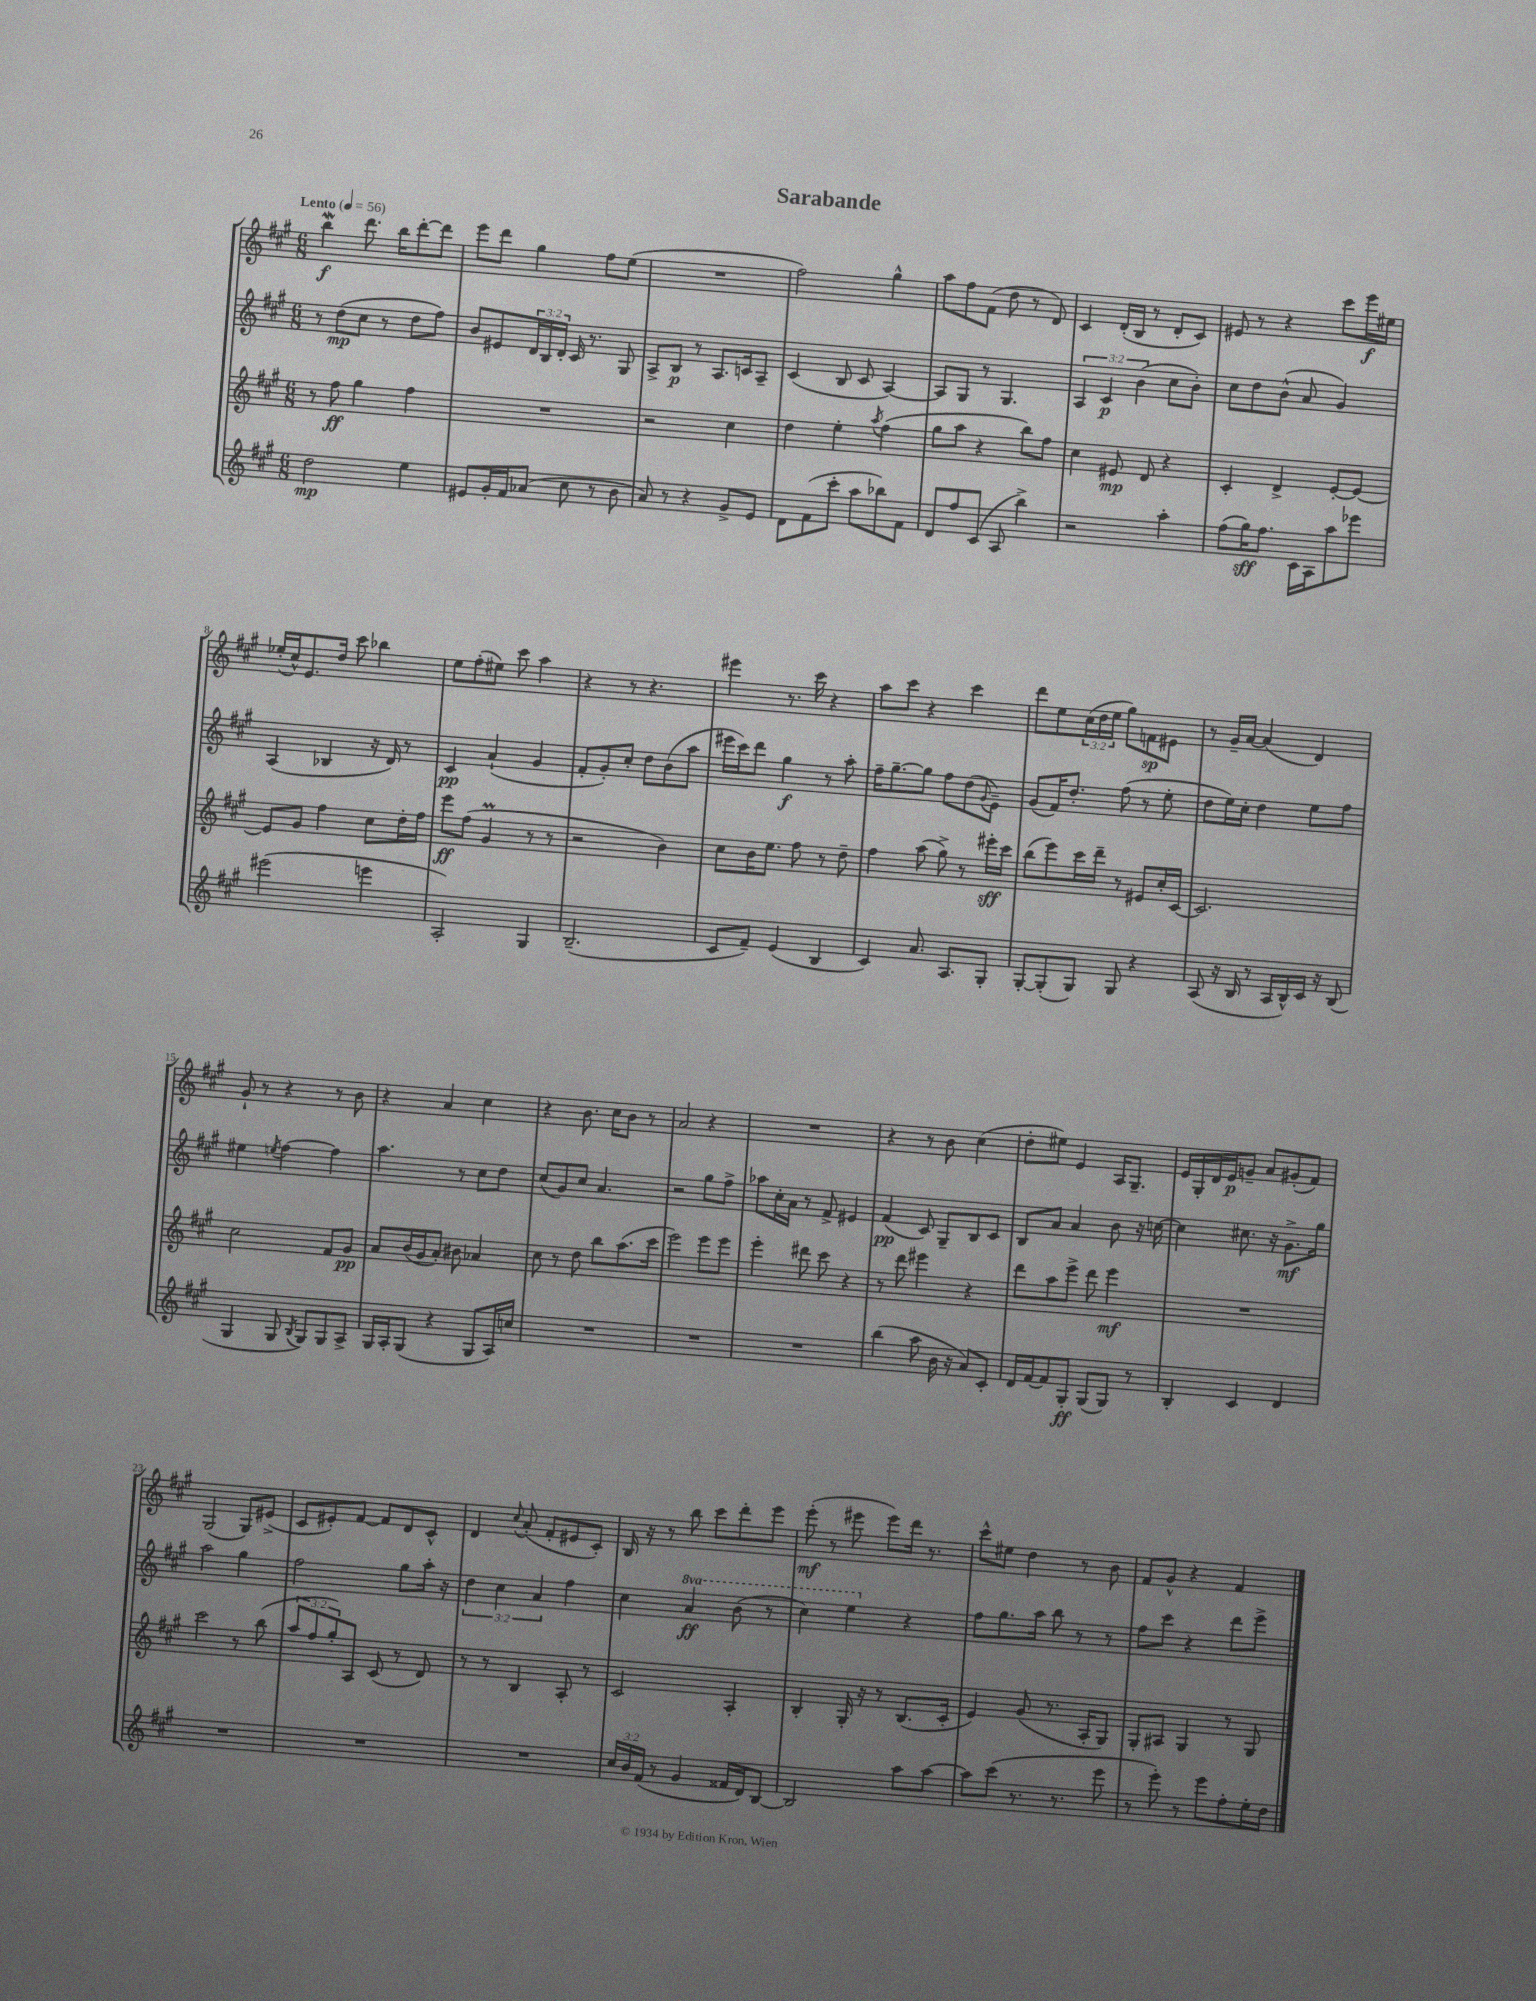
\header { title = "Sarabande" }
<<
\new StaffGroup <<
\new Staff = "s0" {
    \clef treble \key a \major \numericTimeSignature \time 6/8 \override Staff.TupletNumber.text = #tuplet-number::calc-fraction-text \tempo "Lento" 4 = 56
    b''4\mordent\f d'''8. b''16 d'''8~-. d'''8 |
    e'''8 d'''8 gis''4 fis''8 e''8( |
    R2. |
    fis''2) gis''4-^ |
    a''8 fis''8 fis'8( d''8 r8 d'8) |
    cis'4 d'16-.( b16 r8 d'8-. cis'8) |
    eis'8 r8 r4 cis'''8 e'''16\f eis''16 |
    ees''16-.( cis''16-^) e'8. d''16 cis'''8 bes''4 |
    e''8 fis''8-.( eis''8) cis'''8 a''4 |
    r4 r8 r4. |
    eis'''4 r8. cis'''16 r4 |
    a''8 cis'''8 r4 cis'''4 |
    d'''8 e''8 \tuplet 3/2 { cis''16( d''16 e''16 } gis''8) f'8\sp eis'8 |
    r8 gis'16-- a'16~ a'4( d'4) |
    gis'8-! r8 r4 r8 b'8 |
    r4 a'4 cis''4 |
    r4 b'8. cis''16 b'8 r8 |
    a'2 r4 |
    R2. |
    r4 r8 b'8 cis''4( |
    d''8-. eis''8) e'4 a16 gis8.-- |
    e'16 gis16-. d'16 e'16\p g'8-- a'8 gis'8-.( fis'8) |
    gis2( gis8) eis'8->( |
    cis'8 eis'8-.) fis'8~ fis'8 d'8 cis'8-^ |
    d'4 \appoggiatura { cis''8 } a'8-.( fis'8-. eis'8 cis'8-.) |
    b16 r16 r8 b''8 cis'''8 d'''8-. e'''8 |
    e'''8-.\mf( r8 eis'''8 eis'''8) d'''16 r8. |
    cis'''8-^ eis''8 d''4 r8 b'8 |
    fis'8 gis'8-^ r4 fis'4 \bar "|." |
}
\new Staff = "s1" {
    \clef treble \key a \major \numericTimeSignature \time 6/8 \override Staff.TupletNumber.text = #tuplet-number::calc-fraction-text \set Staff.ottavationMarkups = #ottavation-simple-ordinals
    r8 d''8\mp( cis''8 r8 d''8 fis''8) |
    b'8 eis'8 \tuplet 3/2 { d'16 b16 d'16-. } cis'16 r8. gis8 |
    a8-> b8\p r8 a8. c'16 a8-- |
    cis'4( b8 cis'8 a4~) |
    a8 gis8 r8 gis4. |
    \tuplet 3/2 { a4 cis'4\p b'4( } cis''8 b'8-.) |
    cis''8 d''8 b'8-^( a'8 gis'4) |
    a4( bes4 r16 d'16) r8 |
    cis'4\pp a'4-!( gis'4 |
    fis'8-. gis'8-.) cis''8-. d''8 b'8( a''8 |
    eis'''16 cis'''16) d'''8 gis''4\f r8 a''8-. |
    fis''16-- gis''8.~-- gis''8 fis''8 d''8( \appoggiatura { gis'8 } e'8--) |
    gis'8( fis'16) d''8.-. fis''8( r8 e''8-. |
    d''8 e''16) cis''16-. d''4 e''8 fis''8 |
    eis''4 \acciaccatura { e''8 } fis''4~ fis''4 |
    a''4. r8 cis''8 d''8 |
    cis''8( gis'8) cis''8 a'4. |
    r2 gis''8 fis''8-> |
    aes''8 cis''16-. a'16 r8 fis'8-> eis'4 |
    fis'4\pp( cis'8) gis8-- b8 cis'8 |
    b8 a'8 a'4 b'8 r16 c''16~ |
    c''4 cis''8. r16 gis'8.->\mf gis''16 |
    a''2 gis''4 |
    fis''2 gis''8 a''16-. r16 |
    \tuplet 3/2 { d''4 cis''4 a'4 } fis''4 |
    cis''4 \ottava #1 a''4\ff b''8( r8 |
    cis'''4) e'''4 \ottava #0 r4 |
    fis''8 gis''8. a''16 b''8 r8 r8 |
    fis''8 cis'''8 r4 d'''8 e'''8-> \bar "|." |
}
\new Staff = "s2" {
    \clef treble \key a \major \numericTimeSignature \time 6/8 \override Staff.TupletNumber.text = #tuplet-number::calc-fraction-text
    r8 fis''8\ff gis''4 fis''4 |
    R2. |
    r2 cis''4 |
    d''4 e''4-. \acciaccatura { a''8 } fis''4( |
    gis''8 a''8 r4 b''8) fis''8 |
    cis''4 eis'8\mp d'8 r4 |
    cis'4-. d'4-> e'8~-. e'8~ |
    e'8 gis'8 fis''4 cis''8 d''16-. fis''16 |
    e'''8\ff fis''8( gis'4\prall r8 r8 |
    r2 b'4) |
    cis''8 b'16 e''8. fis''8 r8 d''8-- |
    fis''4 a''8( gis''8->) r8 eis'''16-.\sff cis'''16 |
    b''8( e'''8) cis'''16 d'''16-- r8 eis'8 cis''16-. cis'16~ |
    cis'2. |
    cis''2 fis'8 gis'8\pp |
    a'8 b'16( gis'16 a'8-.) bis'8 aes'4 |
    cis''8 r8 d''8 b''8 a''8.( cis'''16 |
    e'''2) e'''8 e'''8 |
    e'''4-. dis'''8 cis'''8 r4 |
    r8 d'''8 eis'''4 r4 |
    d'''8 a''8 e'''8-> d'''8 e'''4\mf |
    R2. |
    cis'''2 r8 b''8( |
    \tuplet 3/2 { a''8 fis''8 gis''8-.) } a8 cis'8( r8 d'8) |
    r8 r8 b4 a8-. r8 |
    cis'2 a4-. |
    b4-. gis16-. r16 r8 b8.( cis'16-. |
    e'4) gis'8( r8. a16-. gis8) |
    gis8-. ais8 gis4 r8 gis8 \bar "|." |
}
\new Staff = "s3" {
    \clef treble \key a \major \numericTimeSignature \time 6/8 \override Staff.TupletNumber.text = #tuplet-number::calc-fraction-text
    d''2\mp e''4 |
    eis'8 gis'16-. fis'16 aes'8( cis''8 r8 b'8 |
    a'8) r8 r4 gis'8-> e'8 |
    d'8 fis'8( cis'''8-. a''8 bes''8) fis'8 |
    d'8 fis''8 cis'8( a8 b''4->) |
    r2 a''4-. |
    fis''8( gis''16\sff) fis''8. cis'16 a16 a''8 ees'''8 |
    eis'''2( e'''4 |
    a2-.) gis4 |
    b2.--( |
    cis'8 fis'8--) e'4( b4 |
    cis'4) a'8. a8. gis8-. |
    gis8~-. gis8-.( gis8) gis8 r4 |
    a8( r16 b16 r8 a16 b16-^) cis'16 r16 b8( |
    gis4 gis8 \acciaccatura { b8 } gis8) gis8 a8-> |
    gis16 a16-. gis8( r4 gis8 a16) c''16 |
    R2. |
    R2. |
    R2. |
    b''4( a''8 b'16 r16 a'8) cis'8-. |
    d'16 fis'16~ fis'8 gis8-.\ff gis8( gis8) r8 |
    b4-. cis'4 d'4 |
    R2. |
    R2. |
    R2. |
    \tuplet 3/2 { cis''16 b'16 fis'16( } r8 gis'4 fisis'16 d'16) b8~ |
    b2 a''8 a''8~ |
    a''8 cis'''8( r8. r8. e'''8 |
    r8 e'''8-.) r8 e'''8 fis''8-. e''16-. d''16 \bar "|." |
}
>>
>>
